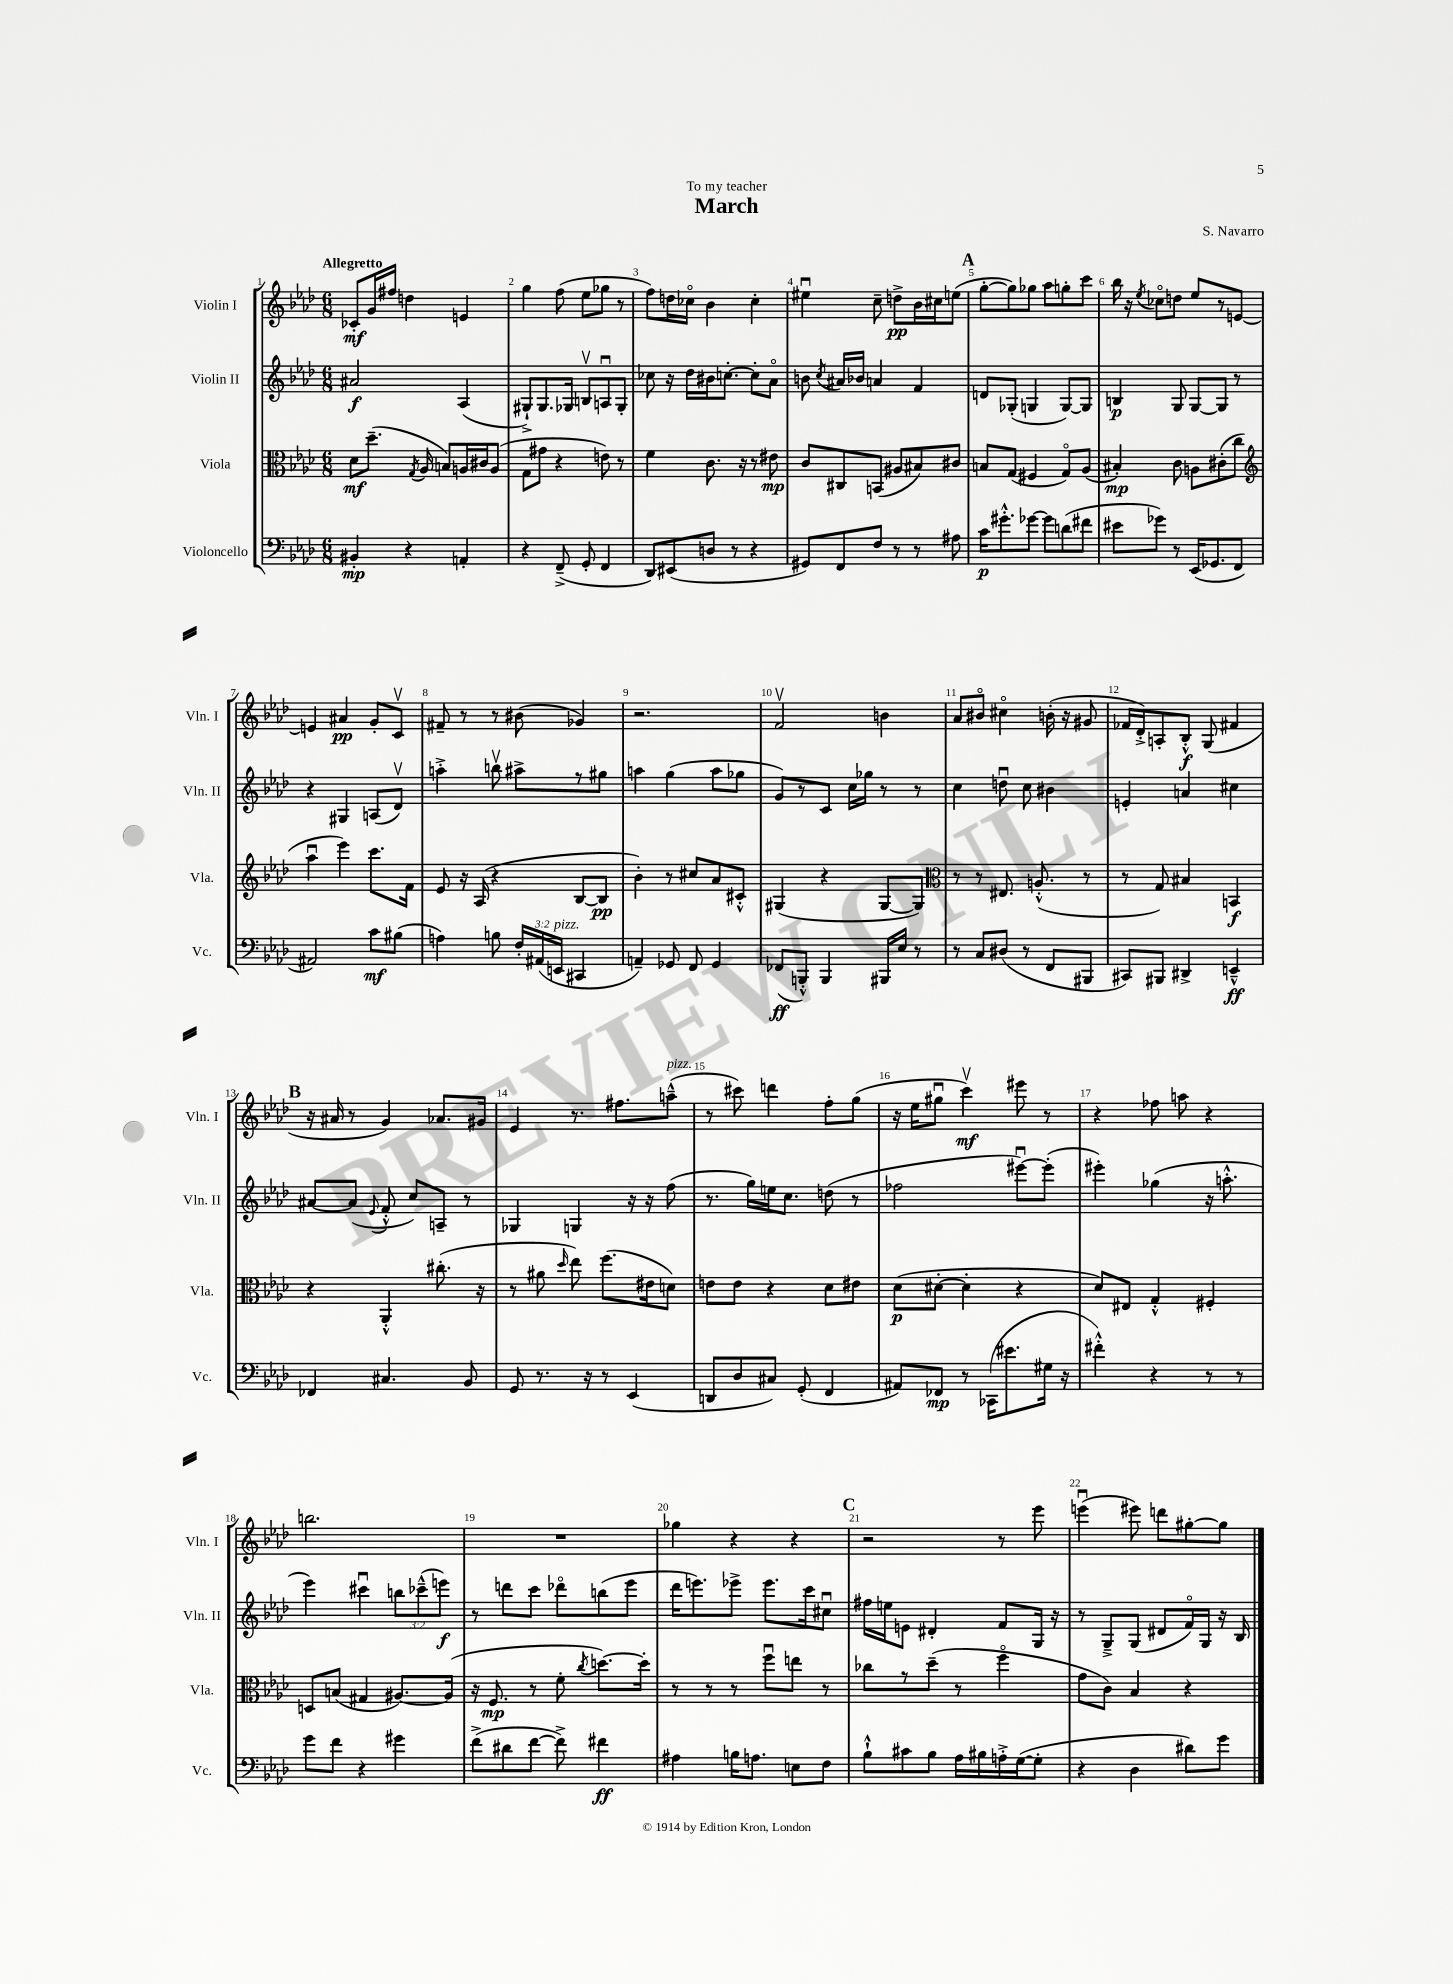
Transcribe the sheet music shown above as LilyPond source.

\header { title = "March" composer = "S. Navarro" dedication = "To my teacher" }
<<
\new StaffGroup <<
\new Staff = "s0" \with { instrumentName = "Violin I" shortInstrumentName = "Vln. I" } {
    \clef treble \key aes \major \numericTimeSignature \time 6/8 \tempo "Allegretto"
    \autoBeamOff ces'8[-.\mf g'16 fis''16] d''4 e'4 |
    g''4 f''8( ees''8[ ges''8] r8 |
    f''8[) d''16 ces''16]\flageolet bes'4 ces''4-. |
    eis''4\downbow c''8-- d''8[->\pp bes'16 cis''16 e''8]( |
    \mark \markup { \bold "A" } g''8[~-. g''8) ges''8] aes''8[ g''8-. c'''8] |
    bes''16 r16 \acciaccatura { ees''8 } ces''8[\flageolet d''8] ees''8[ r8 e'8]~ |
    e'4 ais'4\pp g'8[-. c'8]\upbow |
    fis'8-- r8 r8 bis'8( ges'4) |
    r2. |
    f'2\upbow b'4 |
    aes'8[ bis'8]\flageolet cis''4\flageolet b'16-.( r16 gis'8 |
    fes'16[ des'16-.->) a8-. bes8]-.-^\f g8( fis'4 |
    \mark \markup { \bold "B" } r16 ais'16 r8 g'4) aes'8.[ gis'16] |
    ees'4 r8. fis''8.[ a''8]---^^\markup { \italic "pizz." }( |
    r8 cis'''8) d'''4 f''8[-. g''8]( |
    r16 ees''16[ gis''8]\downbow c'''4\upbow\mf) eis'''8 r8 |
    r4 fes''8 a''8 r4 |
    b''2. |
    R2. |
    ges''4 r4 r4 |
    \mark \markup { \bold "C" } r2 r8 ees'''8 |
    e'''4\downbow( eis'''8) d'''8[ gis''8~-. gis''8] \bar "|." |
}
\new Staff = "s1" \with { instrumentName = "Violin II" shortInstrumentName = "Vln. II" } {
    \clef treble \key aes \major \numericTimeSignature \time 6/8 \override Staff.TupletNumber.text = #tuplet-number::calc-fraction-text
    \autoBeamOff ais'2\f aes4( |
    gis8[-!->) gis8. ges16] b8[\upbow a8\downbow ges8]-. |
    ces''8 r16 des''16[ bis'16 c''8.]~-. c''8[-. aes'8]\flageolet |
    b'8 \acciaccatura { c''8 } ais'16[ bes'16] a'4 f'4 |
    \mark \markup { \bold "A" } d'8[ ges8]-.( g4 g8[~) g8] |
    b4\p g8 g8[~ g8] r8 |
    r4 gis4 a8[( des'8]\upbow) |
    a''4-.-> b''8\upbow ais''8[-> r8 gis''8] |
    a''4 g''4( a''8[ ges''8] |
    g'8[) r8 c'8] c''16[ ges''16] r8 r8 |
    c''4 d''8\downbow c''8 bis'4 |
    e'4-. a'4 cis''4 |
    \mark \markup { \bold "B" } ais'8[~ ais'8]( \appoggiatura { ees'8 } f'8-.-^ c''8[) a8]-- r8 |
    ges4 g4 r16 r16 f''8( |
    r8. g''16[) e''16 c''8.] d''8( r8 |
    fes''2 eis'''8[~\downbow) eis'''8]-.( |
    eis'''4-.) ges''4( r16 a''8.-.-^ |
    ees'''4) cis'''4\downbow \tuplet 3/2 { b''8[ ces'''8---^( e'''8]\f) } |
    r8 d'''8[ c'''8] des'''8[\flageolet b''8( ees'''8] |
    des'''16[ e'''8.) ees'''8]-> ees'''8.[ c'''16 cis''8]\downbow |
    \mark \markup { \bold "C" } fis''16[ e''16 e'8] dis'4-. f'8[ g16] r16 |
    r8 g8[---> g8]( dis'8[ f'16\flageolet) g16] r16 bes16 \bar "|." |
}
\new Staff = "s2" \with { instrumentName = "Viola" shortInstrumentName = "Vla." } {
    \clef alto \key aes \major \numericTimeSignature \time 6/8
    \autoBeamOff des'8[\mf des''8.]--( \acciaccatura { g8 } aes16 b8[) a16 cis'16 a8]( |
    g8[ gis'8] r4 e'8) r8 |
    f'4 c'8. r16 r8 eis'8\mp |
    c'8[ cis8 b,8]( ais8[ bis8) cis'8] |
    \mark \markup { \bold "A" } b8[ g8]( fis4 g8[\flageolet) aes8]( |
    bis4-.\mp) c'8 a8[ cis'8-.( c''8] |
    \clef treble aes''4\downbow ees'''4) c'''8.[ f'16] |
    ees'8 r16 aes16( r4 bes8[~ bes8]\pp |
    bes'4-.) r8 cis''8[ aes'8 cis'8]-.-^ |
    gis4( r4 gis8[~ gis8]) |
    \clef alto r8 r8 eis8. a8.-.-^( r8 |
    r8 g8) bis4 b,4\f |
    \mark \markup { \bold "B" } r4 aes,4-.-^ cis''8.-.( r16 |
    r8 ais'8 \grace { des''16 } ees''8) f''8.[( eis'16 d'8]) |
    e'8[ e'8] r4 des'8[ eis'8] |
    des'8[\p( dis'8]~-. dis'4-. r4 |
    des'8[) eis8] g4-.-^ fis4-. |
    d8[ b8]( gis4 ais8.[~) ais16]( |
    r16 f8.\mp r8 f'8-. \acciaccatura { c''8 } d''8.[~) d''16]-. |
    r8 r8 r8 f''8[\downbow e''8] r8 |
    \mark \markup { \bold "C" } ces''8[ r8 des''8]--( r8 f''4\flageolet |
    g'8[ c'8]) bes4 r4 \bar "|." |
}
\new Staff = "s3" \with { instrumentName = "Violoncello" shortInstrumentName = "Vc." } {
    \clef bass \key aes \major \numericTimeSignature \time 6/8 \override Staff.TupletNumber.text = #tuplet-number::calc-fraction-text
    \autoBeamOff bis,4-.\mp r4 a,4-. |
    r4 f,8--->( g,8-. f,4 |
    des,8[) eis,8( d8] r8 r4 |
    gis,8[) f,8 f8] r8 r8 ais8 |
    \mark \markup { \bold "A" } c'16[\p gis'8.-.-^ ges'8]~ ges'8[ d'8( fis'8] |
    eis'8[ ges'8]) r8 ees,16[( ges,8. f,8] |
    ais,2) c'8[\mf bis8]( |
    a4) b8 \tuplet 3/2 { f16[-. ais,16( e,16]^\markup { \italic "pizz." } } cis,4 |
    a,4--) ges,8 f,8 ges,4 |
    fes,8[\ff( b,,8]-.-^) b,,4 bis,,16[ ees16] r8 |
    r8 c8[ dis8]( r8 f,8[ bis,,8] |
    cis,8[) bis,,8] dis,4-> e,4---^\ff |
    \mark \markup { \bold "B" } fes,4 cis4. bes,8 |
    g,8 r8. r16 r8 ees,4( |
    d,8[ des8 cis8]) g,8-.( f,4 |
    ais,8[) fes,8]\mp r8 ces,16[( eis'8. gis16] r16 |
    fis'4-.-^) r4 r8 r8 |
    g'8[ f'8] r4 gis'4 |
    f'8[->( dis'8 f'8]~ f'8->) fis'4\ff |
    ais4 b16[ a8.] e8[ f8] |
    \mark \markup { \bold "C" } bes8[-!-^ cis'8 bes8] aes16[ bis16 a16-.-> g16~( g8]-. |
    r4 des4 dis'8[) g'8] \bar "|." |
}
>>
>>
\layout { \context { \Score \override BarNumber.break-visibility = ##(#f #t #t) barNumberVisibility = #all-bar-numbers-visible } }
